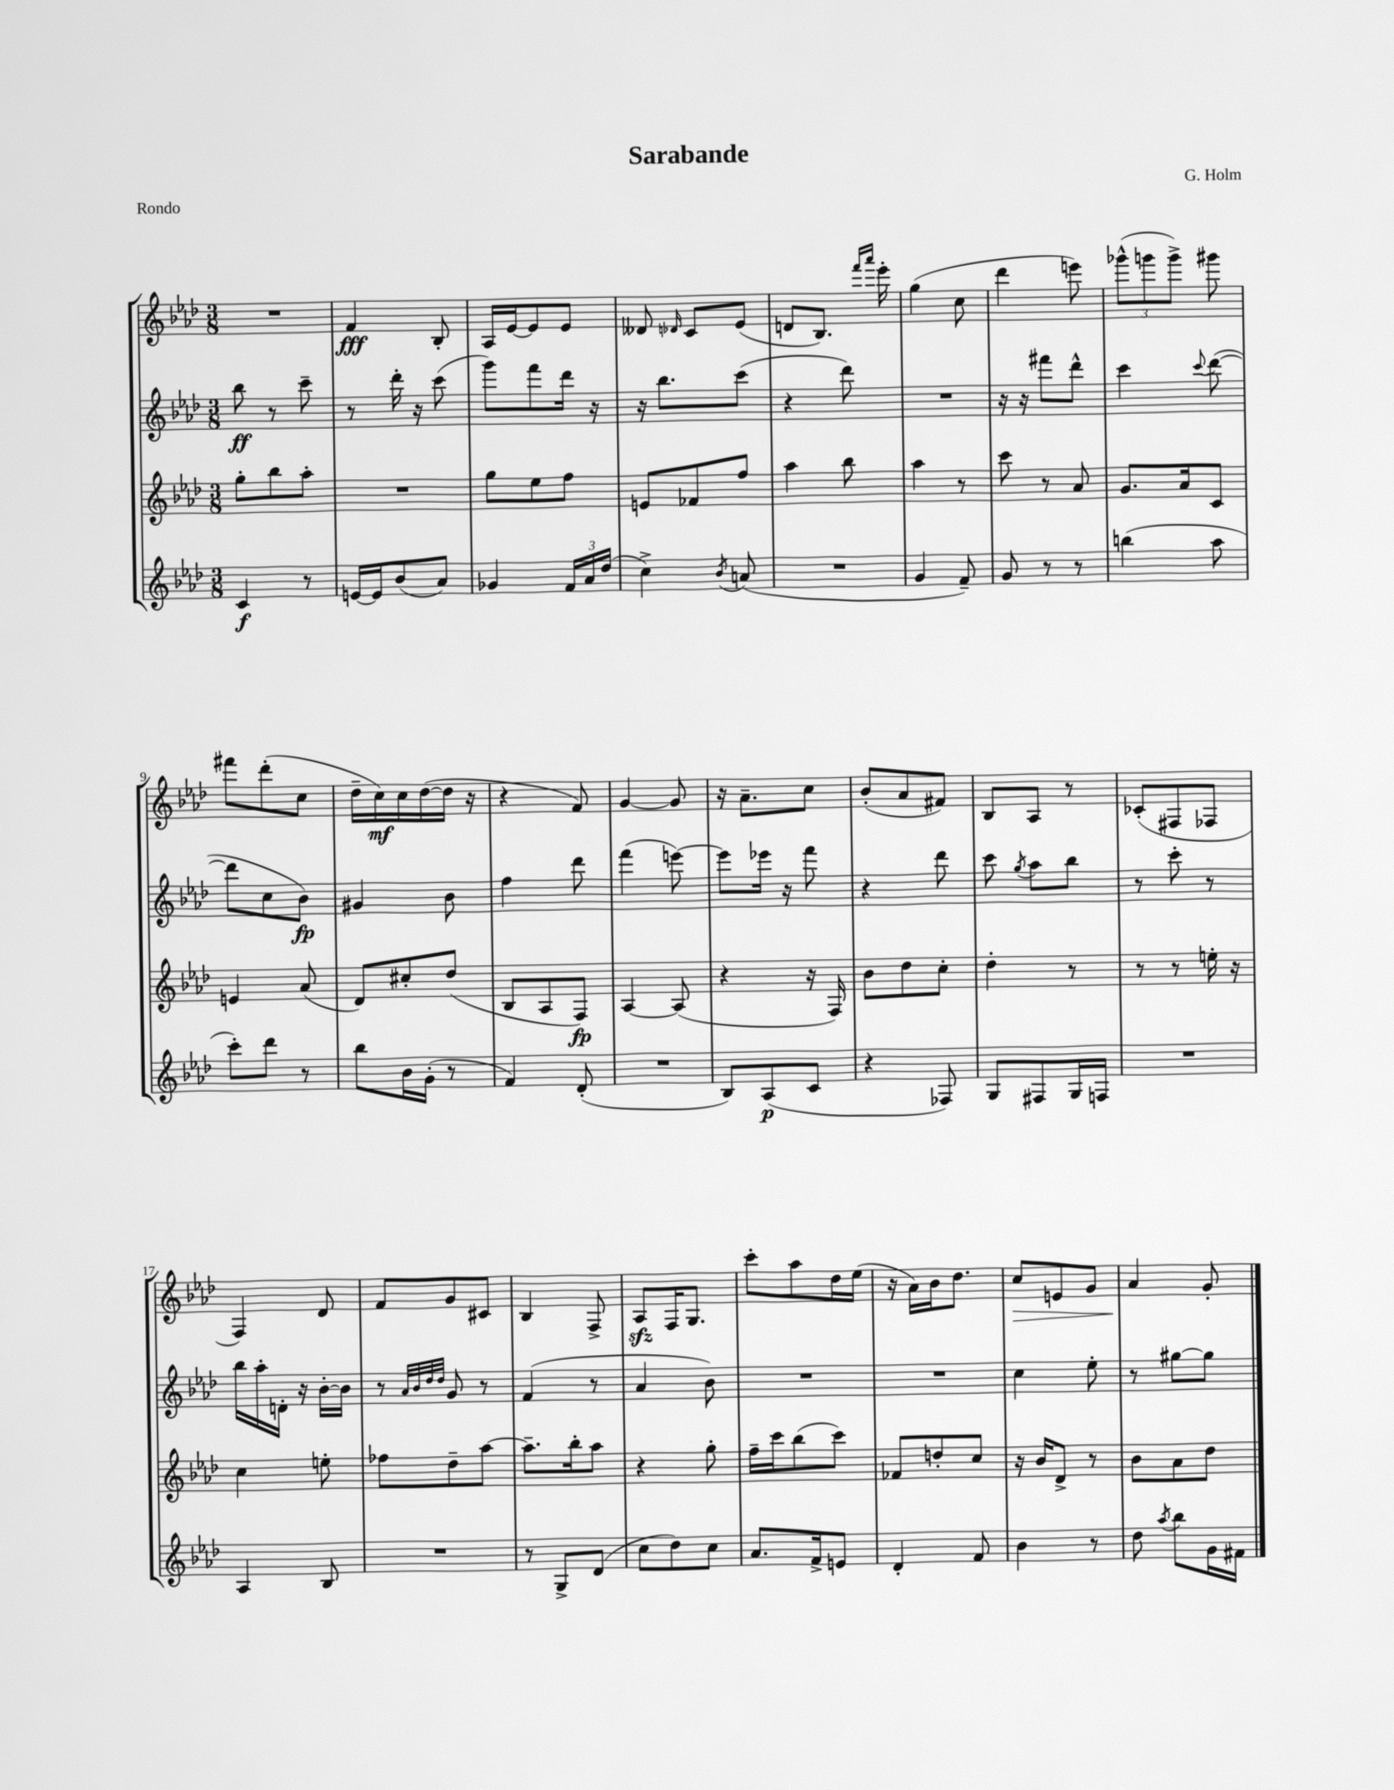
\header { title = "Sarabande" composer = "G. Holm" piece = "Rondo" }
<<
\new StaffGroup <<
\new Staff = "s0" {
    \clef treble \key aes \major \numericTimeSignature \time 3/8
    \autoBeamOff R4. |
    f'4\fff bes8-. |
    aes16[ ees'16~ ees'8 ees'8] |
    deses'8 \grace { des'16 } c'8[ ees'8]( |
    d'8[ bes8.]) \grace { f'''16[ aes'''16] } ees'''16-. |
    g''4( c''8 |
    des'''4 e'''8) |
    \tuplet 3/2 { ges'''8[-^( g'''8 g'''8]->) } gis'''8 |
    fis'''8[ des'''8-.( c''8] |
    des''16[-- c''16\mf) c''16 des''16~( des''16] r16 |
    r4 f'8) |
    g'4~ g'8 |
    r16 aes'8.[-- c''8] |
    bes'8[-.( aes'8 fis'8]) |
    bes8[ aes8] r8 |
    ces'8[-.( fis8 fes8] |
    f4) des'8 |
    f'8[ g'8 cis'8] |
    bes4 f8-> |
    aes8[\sfz f16 g8.] |
    c'''8[-. aes''8 des''16 ees''16]( |
    r16 aes'16[) bes'16 des''8.] |
    c''8[\> e'8 g'8] |
    aes'4\! g'8-. \bar "|." |
}
\new Staff = "s1" {
    \clef treble \key aes \major \numericTimeSignature \time 3/8
    \autoBeamOff bes''8\ff r8 c'''8-- |
    r8 des'''16-. r16 c'''8( |
    g'''8[) f'''8 des'''16] r16 |
    r16 bes''8.[ c'''8]( |
    r4 des'''8) |
    R4. |
    r16 r16 fis'''8[ des'''8]-^ |
    c'''4 \appoggiatura { c'''8 } des'''8~( |
    des'''8[ c''8 bes'8]\fp) |
    gis'4 bes'8 |
    f''4 des'''8 |
    f'''4( e'''8~) |
    e'''8[ ees'''16] r16 f'''8 |
    r4 des'''8 |
    c'''8 \acciaccatura { g''8 } aes''8[ bes''8] |
    r8 c'''8-. r8 |
    bes''16[ aes''16-. d'16]-. r16 bes'16[~-. bes'16] |
    r8 \grace { aes'32[ bes'32 des''32 des''32] } g'8 r8 |
    f'4( r8 |
    aes'4 bes'8) |
    R4. |
    R4. |
    c''4 ees''8-. |
    r8 gis''8[~ gis''8] \bar "|." |
}
\new Staff = "s2" {
    \clef treble \key aes \major \numericTimeSignature \time 3/8
    \autoBeamOff g''8[-. bes''8 aes''8]-. |
    R4. |
    g''8[ ees''8 f''8] |
    e'8[ fes'8 f''8] |
    aes''4 bes''8 |
    aes''4 r8 |
    c'''8 r8 aes'8 |
    g'8.[ aes'16 c'8] |
    e'4 aes'8( |
    des'8[) cis''8-. des''8]( |
    bes8[ aes8 f8]\fp) |
    aes4~ aes8( |
    r4 r16 f16) |
    bes'8[ des''8 c''8]-. |
    des''4-. r8 |
    r8 r8 e''16-. r16 |
    c''4 e''8-. |
    fes''8[ des''8-- aes''8]~ |
    aes''8.[-- bes''16-. aes''8] |
    r4 g''8-. |
    f''16[-- c'''16 bes''8( c'''8]) |
    fes'8[ d''8-. c''8] |
    r16 bes'16[ des'8]-> r8 |
    bes'8[ aes'8 des''8] \bar "|." |
}
\new Staff = "s3" {
    \clef treble \key aes \major \numericTimeSignature \time 3/8
    \autoBeamOff c'4\f r8 |
    e'16[~ e'16 bes'8( aes'8]) |
    ges'4 \tuplet 3/2 { f'16[ aes'16 des''16]( } |
    c''4->) \acciaccatura { bes'8 } a'8( |
    R4. |
    g'4 f'8--) |
    g'8 r8 r8 |
    b''4( aes''8 |
    c'''8[-.) des'''8] r8 |
    bes''8[ bes'16 g'16]-.( r8 |
    f'4) des'8-.( |
    R4. |
    bes8[) aes8\p( c'8] |
    r4 fes8) |
    g8[ fis8 g16 f16] |
    R4. |
    aes4 bes8 |
    R4. |
    r8 g8[-> des'8]( |
    c''8[ des''8) c''8] |
    aes'8.[ f'16-> e'8] |
    des'4-. f'8 |
    bes'4 r8 |
    des''8 \acciaccatura { aes''8 } bes''8[ g'16 fis'16] \bar "|." |
}
>>
>>
